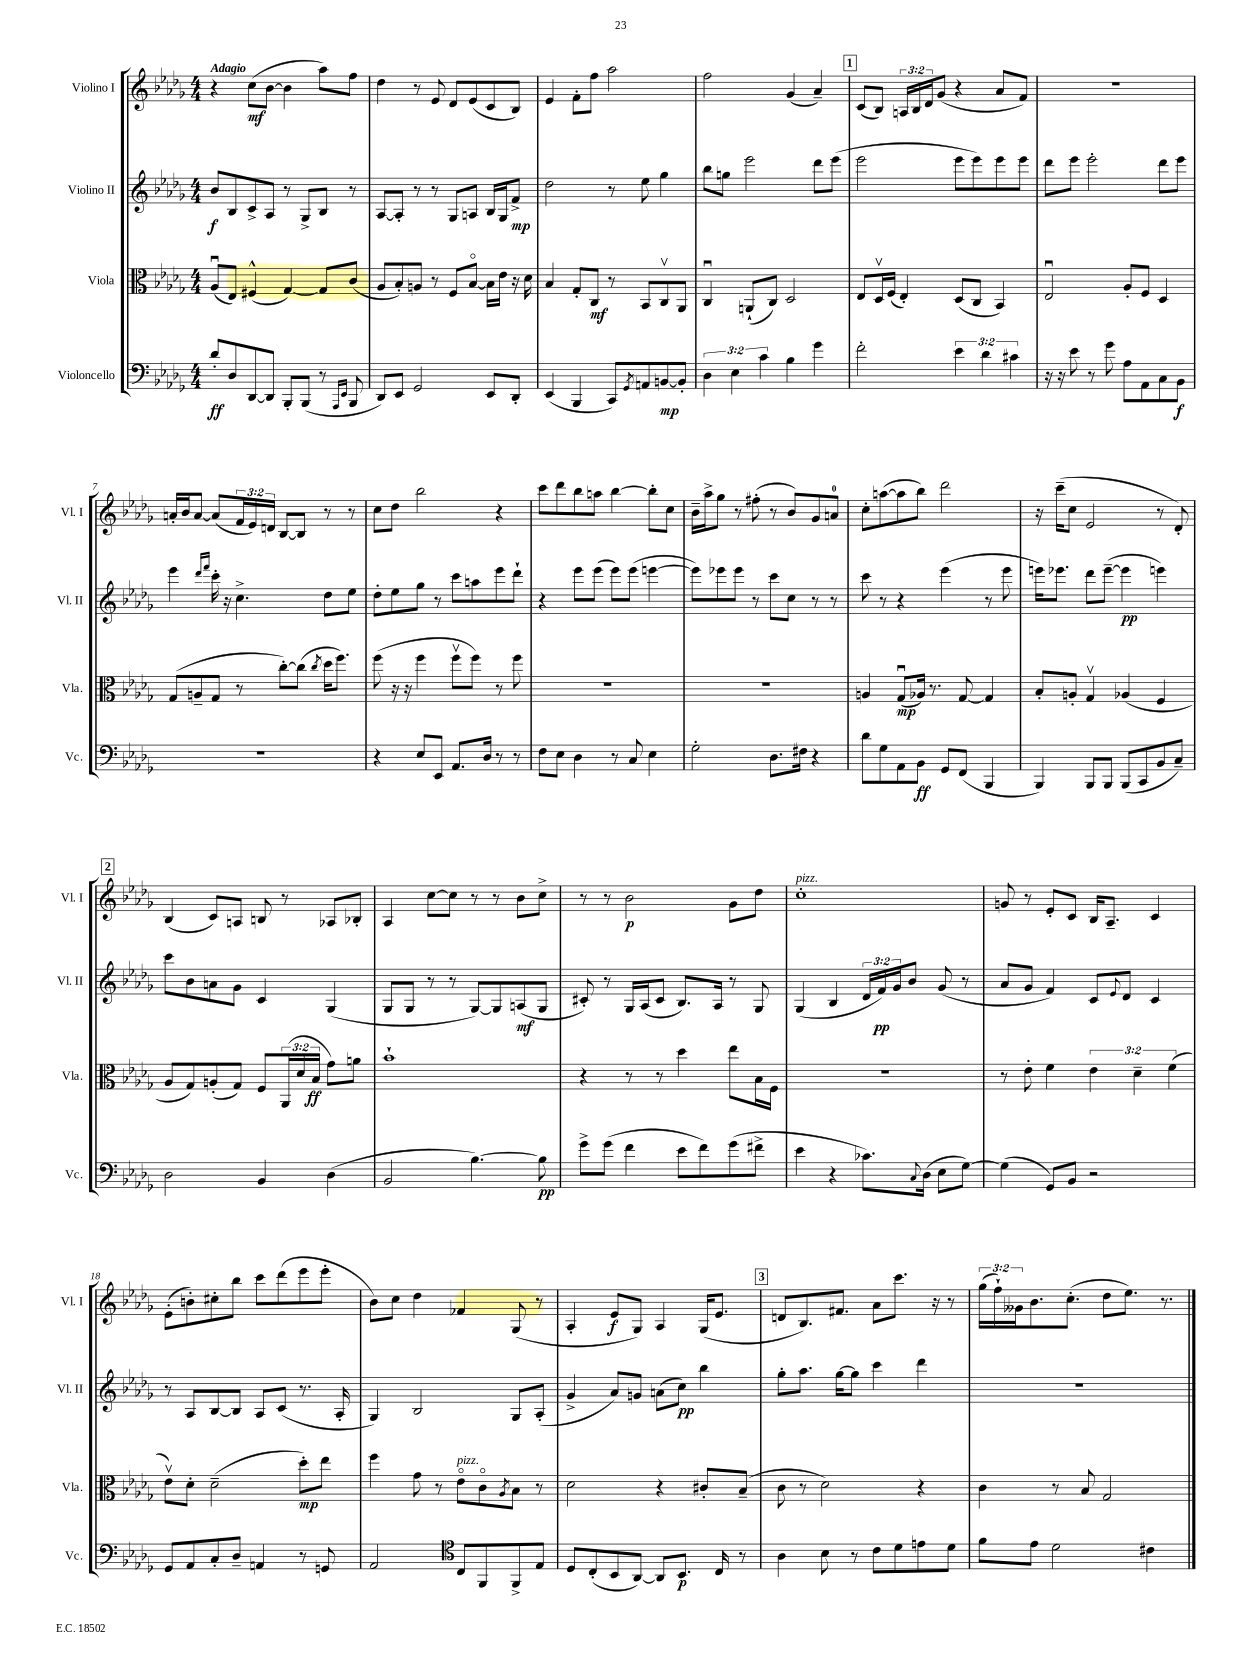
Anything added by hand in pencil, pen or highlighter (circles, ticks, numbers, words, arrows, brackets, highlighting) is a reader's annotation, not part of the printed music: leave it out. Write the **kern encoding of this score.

**kern	**kern	**kern	**kern
*staff4	*staff3	*staff2	*staff1
*clefF4	*clefC3	*clefG2	*clefG2
*k[b-e-a-d-g-]	*k[b-e-a-d-g-]	*k[b-e-a-d-g-]	*k[b-e-a-d-g-]
*M4/4	*M4/4	*M4/4	*M4/4
8d-'	(8A-u	8b-	4r
8D-	8E-)	8B-	.
[8DD-	(4F#^^	8c^	(8cc
8DD-]	.	8A-	[8b-
8BBB-'	[4G-)	8r	4b-]
(8BBB-	.	8G-^	.
8r	8G-]	8B-	8aa-)
16qqAAA-	.	.	.
16qqEE-	.	.	.
8BBB-	(8c	8r	8ff
=	=	=	=
8DD-)	8A-	[8A-	4dd-
8EE-	8B-')	8A-']	.
2GG-	8A	8r	8r
.	8r	8r	8e-
.	8F	8G-	8d-
.	[8B-o	8A	(8e-
8EE-	16B-]	16B-	8c
.	16e-	16G-	.
8DD-'	16r	8f^	8B-)
.	16d-	.	.
=	=	=	=
(4EE-	4B-	2dd-	4e-
4BBB-	8G-'	.	8f'
.	8C	.	8ff
8CC)	8r	8r	2aa-
8qGG-	.	.	.
8AA	8BB-	8ee-	.
[8BB	8Cv	4gg-	.
8BB']	8AA-	.	.
=	=	=	=
6D-	4Cu	8bb-	2ff
.	.	8gg	.
6E-	.	.	.
.	(8AA`	2eee-	.
6c	.	.	.
.	8C)	.	.
4B-	2D-	.	(4g-
4g-	.	8ddd-	4a-~)
.	.	(8eee-	.
=	=	=	=
2f'	8E-	2eee-	(8c
.	16D-v	.	8B-)
.	(16F	.	.
.	4E-')	.	24A
.	.	.	24B-
.	.	.	24d-
.	.	.	(8g-
6e-	(8D-	8eee-	4r
.	8C	8eee-)	.
6d-	.	.	.
.	4BB-)	8eee-	8a-
6c#	.	.	.
.	.	8eee-	8f)
=	=	=	=
16r	2E-u	8ddd-	1r
16r	.	.	.
8e-	.	8eee-	.
8r	.	2eee-'	.
8g-	.	.	.
8A-	8A-'	.	.
8AA-	8F	.	.
8C	4D-	8ddd-	.
8BB-	.	8eee-	.
=	=	=	=
1r	(8G-	4eee-	16a'
.	.	.	16b-
.	8A~	.	[8a
.	.	16qqddd-	.
.	.	16qqfff	.
.	8G-	16ccc'	(8a]
.	.	16r	.
.	8r	4.cc^	24f
.	.	.	24e-)
.	.	.	24d
.	[8cc')	.	[8B-
.	(8cc]	.	8B-]
.	8qcc	.	.
.	16dd-	8dd-	8r
.	8.ff)	.	.
.	.	8ee-	8r
=	=	=	=
4r	(8ff	8dd-'	8cc
.	16r	8ee-	8dd-
.	16r	.	.
8E-	4ff	8gg-	2bb-
8EE-	.	8r	.
8.AA-	8ffv	8ccc	.
.	8ff)	8aa	.
16D-	.	.	.
8r	8r	8eee-	4r
8r	8ff	8ddd-`	.
=	=	=	=
8F	1r	4r	8ccc
8E-	.	.	8ddd-
4D-	.	8eee-	8bb-
.	.	(8eee-	8aa
8r	.	8eee-)	[4bb-
8C	.	(8eee-	.
4E-	.	[4eee	8bb-']
.	.	.	8cc
=	=	=	=
2G-'	1r	8eee])	16b-~
.	.	.	16aa-^
.	.	8eee-	8gg-
.	.	8eee-	8r
.	.	8r	(8ff#'
8.D-	.	8ccc	8r
.	.	8cc	8b-)
16F#	.	.	.
4r	.	8r	8g-
.	.	8r	8a
=	=	=	=
8d-	4A	8ccc	8cc'
8G-	.	8r	([8aa
8AA-	(8G-u	4r	8aa]
8BB-	16A-)	.	8bb-)
.	8.r	.	.
8GG-	.	(4eee-	2ddd-
(8FF	[8G-	.	.
4BBB-	4G-]	8r	.
.	.	8eee-	.
=	=	=	=
4BBB-)	8B-'	16eee)	16r
.	.	8.eee-	(16ccc~
.	8A'	.	8cc
8BBB-	4G-v	8ddd-	2e-
8BBB-	.	([8eee-~	.
(8BBB-	(4A-	4eee-]	.
8CC	.	.	.
8BB-	4F	4eee)	8r
8C~)	.	.	8d-')
=	=	=	=
2D-	8A-	8ccc	(4B-
.	8G-)	8b-	.
.	(8A'	8a	8c)
.	8G-)	8g-	8A
4BB-	8F	4c	8B
.	(24AA-	.	8r
.	24d-	.	.
.	24B-	.	.
(4D-	8g-)	(4G-	8A-
.	8a	.	8B-'
=	=	=	=
2BB-	1b-`	8G-	4A-
.	.	8G-	.
.	.	8r	[8cc
.	.	8r	8cc]
[4.B-)	.	[8G-)	8r
.	.	8G-]	8r
.	.	(8A	8b-
8B-]	.	8G-	8cc^
=	=	=	=
8g-^	4r	8c#')	8r
(8g-	.	8r	8r
4f	8r	16G-	2b-
.	.	(16A-	.
.	8r	8c#	.
8e-	4dd-	8.B-)	.
8f)	.	.	.
.	.	16A-	.
(8g-	8ee-	8r	8g-
8f#^	16B-	8G-	8dd-
.	16F	.	.
=	=	=	=
4e-	1r	(4G-	1cc'
4r	.	4B-	.
8.c-)	.	24d-	.
.	.	24f)	.
.	.	24g-	.
.	.	8b-	.
8qqC	.	.	.
(16D-	.	.	.
8E-	.	(8g-	.
[8G-)	.	8r	.
=	=	=	=
(4G-]	8r	8a-	8g
.	8e-'	8g-	8r
8GG-)	4f	4f)	8e-'
8BB-	.	.	8c
2r	6e-	8c	16B-
.	.	.	8.A-~
.	.	8qqe-	.
.	.	8d-	.
.	6d-~	.	.
.	.	4c	4c
.	(6f	.	.
=	=	=	=
8GG-	8e-v)	8r	(8e-'
8AA-	8d-'	8A-	8b')
8C'	(2d-~	[8B-	8cc#'
8D-~	.	8B-]	8bb-
4AA	.	8A-	8ccc
.	.	(8c	(8ddd-
8r	8dd-')	8.r	8eee-
8GG	8ee-	.	8eee-'
.	.	16A-'	.
=	=	=	=
2AA-	4ff	4G-)	8b-)
.	.	.	8cc
.	8g-	2B-	4dd-
.	8r	.	.
*clefC4	*	*	*
8C	8e-o	.	4f-
8FF	8co	.	.
.	8qA-	.	.
8FF^	8B-	8G-	(8G-
8E-	8r	(8A-'	8r
=	=	=	=
8D-	2d-	4g-^	4A-'
(8C'	.	.	.
8BB-	.	8a-)	8e-
[8AA-)	.	8g	8G-)
8AA-]	4r	(8a	4A-
8.BB-	.	8cc)	.
.	8c#'	4bb-	(16G-
16C	.	.	8.e-
8r	(8B-~	.	.
=	=	=	=
4A-	8c	8gg-'	8d
.	8r	8.aa-	8.B-)
8B-	2d-)	.	.
.	.	[16gg-	8.f#
8r	.	8gg-]	.
8c	.	4ccc	8a-
8d-	.	.	8.ccc
8e	4r	4ddd-	.
.	.	.	16r
8d-	.	.	8r
=	=	=	=
8f	4c	1r	(24gg-
.	.	.	24ff`)
.	.	.	24g--
8e-	.	.	8.b-
2d-	8r	.	.
.	.	.	(8.cc'
.	8B-	.	.
.	2G-	.	8dd-
.	.	.	8.ee-)
4c#	.	.	.
.	.	.	8.r
==	==	==	==
*-	*-	*-	*-
